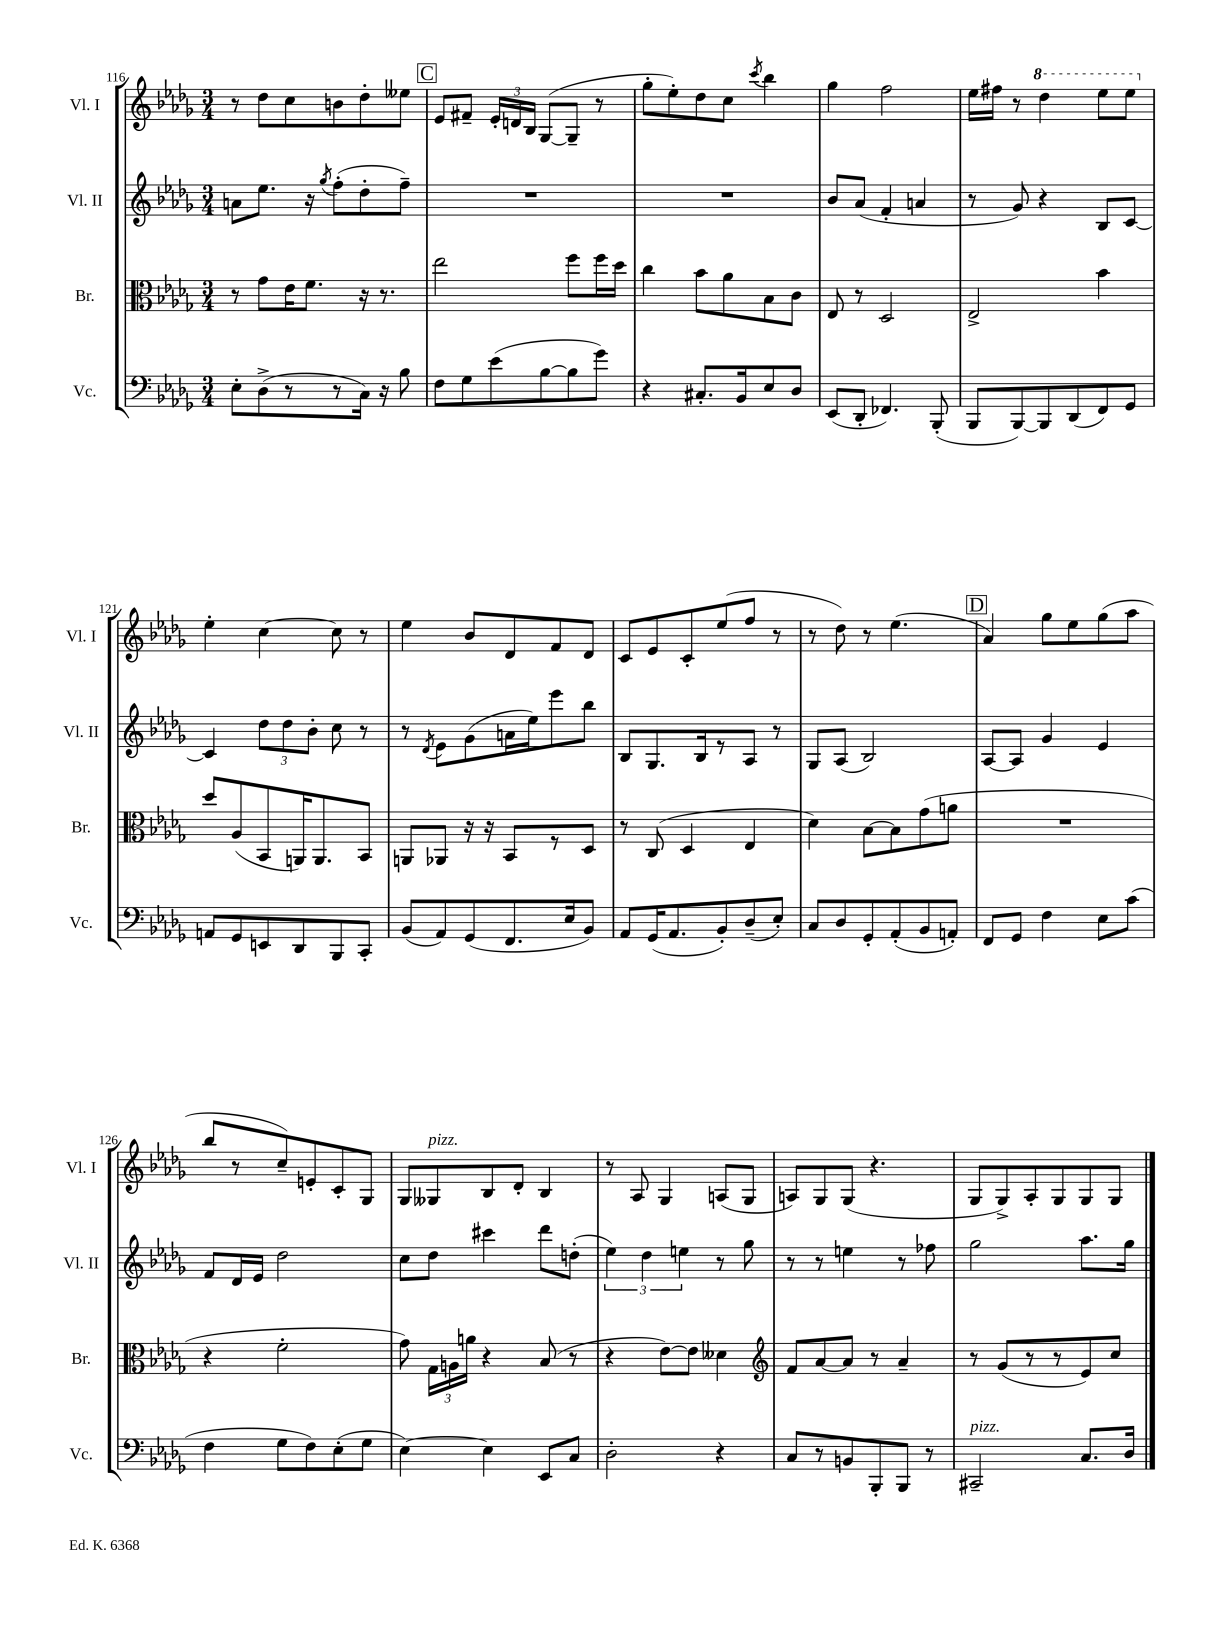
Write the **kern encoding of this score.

**kern	**kern	**kern	**kern
*staff4	*staff3	*staff2	*staff1
*clefF4	*clefC3	*clefG2	*clefG2
*k[b-e-a-d-g-]	*k[b-e-a-d-g-]	*k[b-e-a-d-g-]	*k[b-e-a-d-g-]
*M3/4	*M3/4	*M3/4	*M3/4
8E-'	8r	8a	8r
(8D-^	8g-	8.ee-	8dd-
8r	16e-	.	8cc
.	8.f	16r	.
.	.	8qgg-	.
8r	.	(8ff'	8b
16C)	16r	8dd-'	8dd-'
16r	8.r	.	.
8B-	.	8ff~)	8ee--
=	=	=	=
8F	2ee-	2.r	8e-
8G-	.	.	8f#~
(8e-	.	.	24e-'
.	.	.	24d
.	.	.	24B-
[8B-	.	.	([8G-
8B-]	8ff	.	8G-~]
8g-)	16ff	.	8r
.	16dd-	.	.
=	=	=	=
4r	4cc	2.r	8gg-'
.	.	.	8ee-')
8.C#'	8b-	.	8dd-
.	8a-	.	8cc
16BB-	.	.	.
.	.	.	8qccc
8E-	8B-	.	4bb-
8D-	8c	.	.
=	=	=	=
(8EE-	8E-	8b-	4gg-
8DD-'	8r	(8a-	.
4.FF-)	2D-	4f'	2ff
.	.	4a	.
(8BBB-'	.	.	.
=	=	=	=
8BBB-	2E-^	8r	16ee-
.	.	.	16ff#
[8BBB-)	.	8g-)	8r
8BBB-]	.	4r	4ddd-
(8DD-	.	.	.
8FF)	4b-	8B-	8eee-
8GG-	.	[8c	8eee-
=	=	=	=
8AA	8dd-	4c]	4ee-'
8GG-	(8A-	.	.
8EE	8BB-	12dd-	[4cc
.	.	12dd-	.
8DD-	16AA)	.	.
.	.	12b-'	.
.	8.AA	.	.
8BBB-	.	8cc	8cc]
8CC'	8BB-	8r	8r
=	=	=	=
(8BB-	8AA	8r	4ee-
.	.	8qd-	.
8AA-)	8AA-	8e-	.
(8GG-	16r	(8g-	8b-
.	16r	.	.
8.FF	8BB-	16a	8d-
.	.	16ee-)	.
.	8r	8eee-	8f
16E-	.	.	.
8BB-)	8D-	8bb-	8d-
=	=	=	=
8AA-	8r	8B-	8c
(16GG-	(8C	8.G-	8e-
8.AA-	.	.	.
.	4D-	.	8c'
.	.	16B-	.
8BB-')	.	8r	(8ee-
(8D-~	4E-	8A-	8ff
8E-')	.	8r	8r
=	=	=	=
8C	4d-)	8G-	8r
8D-	.	(8A-	8dd-)
8GG-'	[8B-	2B-)	8r
(8AA-'	8B-]	.	(4.ee-
8BB-	(8g-	.	.
8AA')	8a	.	.
=	=	=	=
8FF	2.r	[8A-	4a-)
8GG-	.	8A-]	.
4F	.	4g-	8gg-
.	.	.	8ee-
8E-	.	4e-	(8gg-
(8c	.	.	8aa-
=	=	=	=
4F	4r	8f	8bb-
.	.	16d-	8r
.	.	16e-	.
8G-	2f'	2dd-	8cc~)
8F)	.	.	8e'
(8E-'	.	.	8c'
8G-	.	.	8G-
=	=	=	=
[4E-)	8g-)	8cc	8G-
.	24G-	8dd-	8G--
.	24A	.	.
.	24a	.	.
4E-]	4r	4ccc#	8B-
.	.	.	8d-'
8EE-	(8B-	8ddd-	4B-
8C	8r	(8dd'	.
=	=	=	=
2D-'	4r	6ee-)	8r
.	.	.	8A-
.	.	6dd-	.
.	[8e-)	.	4G-
.	.	6ee	.
.	8e-]	.	.
4r	4d--	8r	(8A
.	.	8gg-	8G-
=	=	=	=
*	*clefG2	*	*
8C	8f	8r	8A)
8r	[8a-	8r	8G-
8BB	8a-]	4ee	(8G-
8BBB-'	8r	.	4.r
8BBB-	4a-~	8r	.
8r	.	8ff-	.
=	=	=	=
2CC#~	8r	2gg-	8G-
.	(8g-	.	8G-^)
.	8r	.	8A-'
.	8r	.	8G-
8.C	8e-)	8.aa-	8G-
.	8cc	.	8G-
16D-	.	16gg-	.
==	==	==	==
*-	*-	*-	*-
